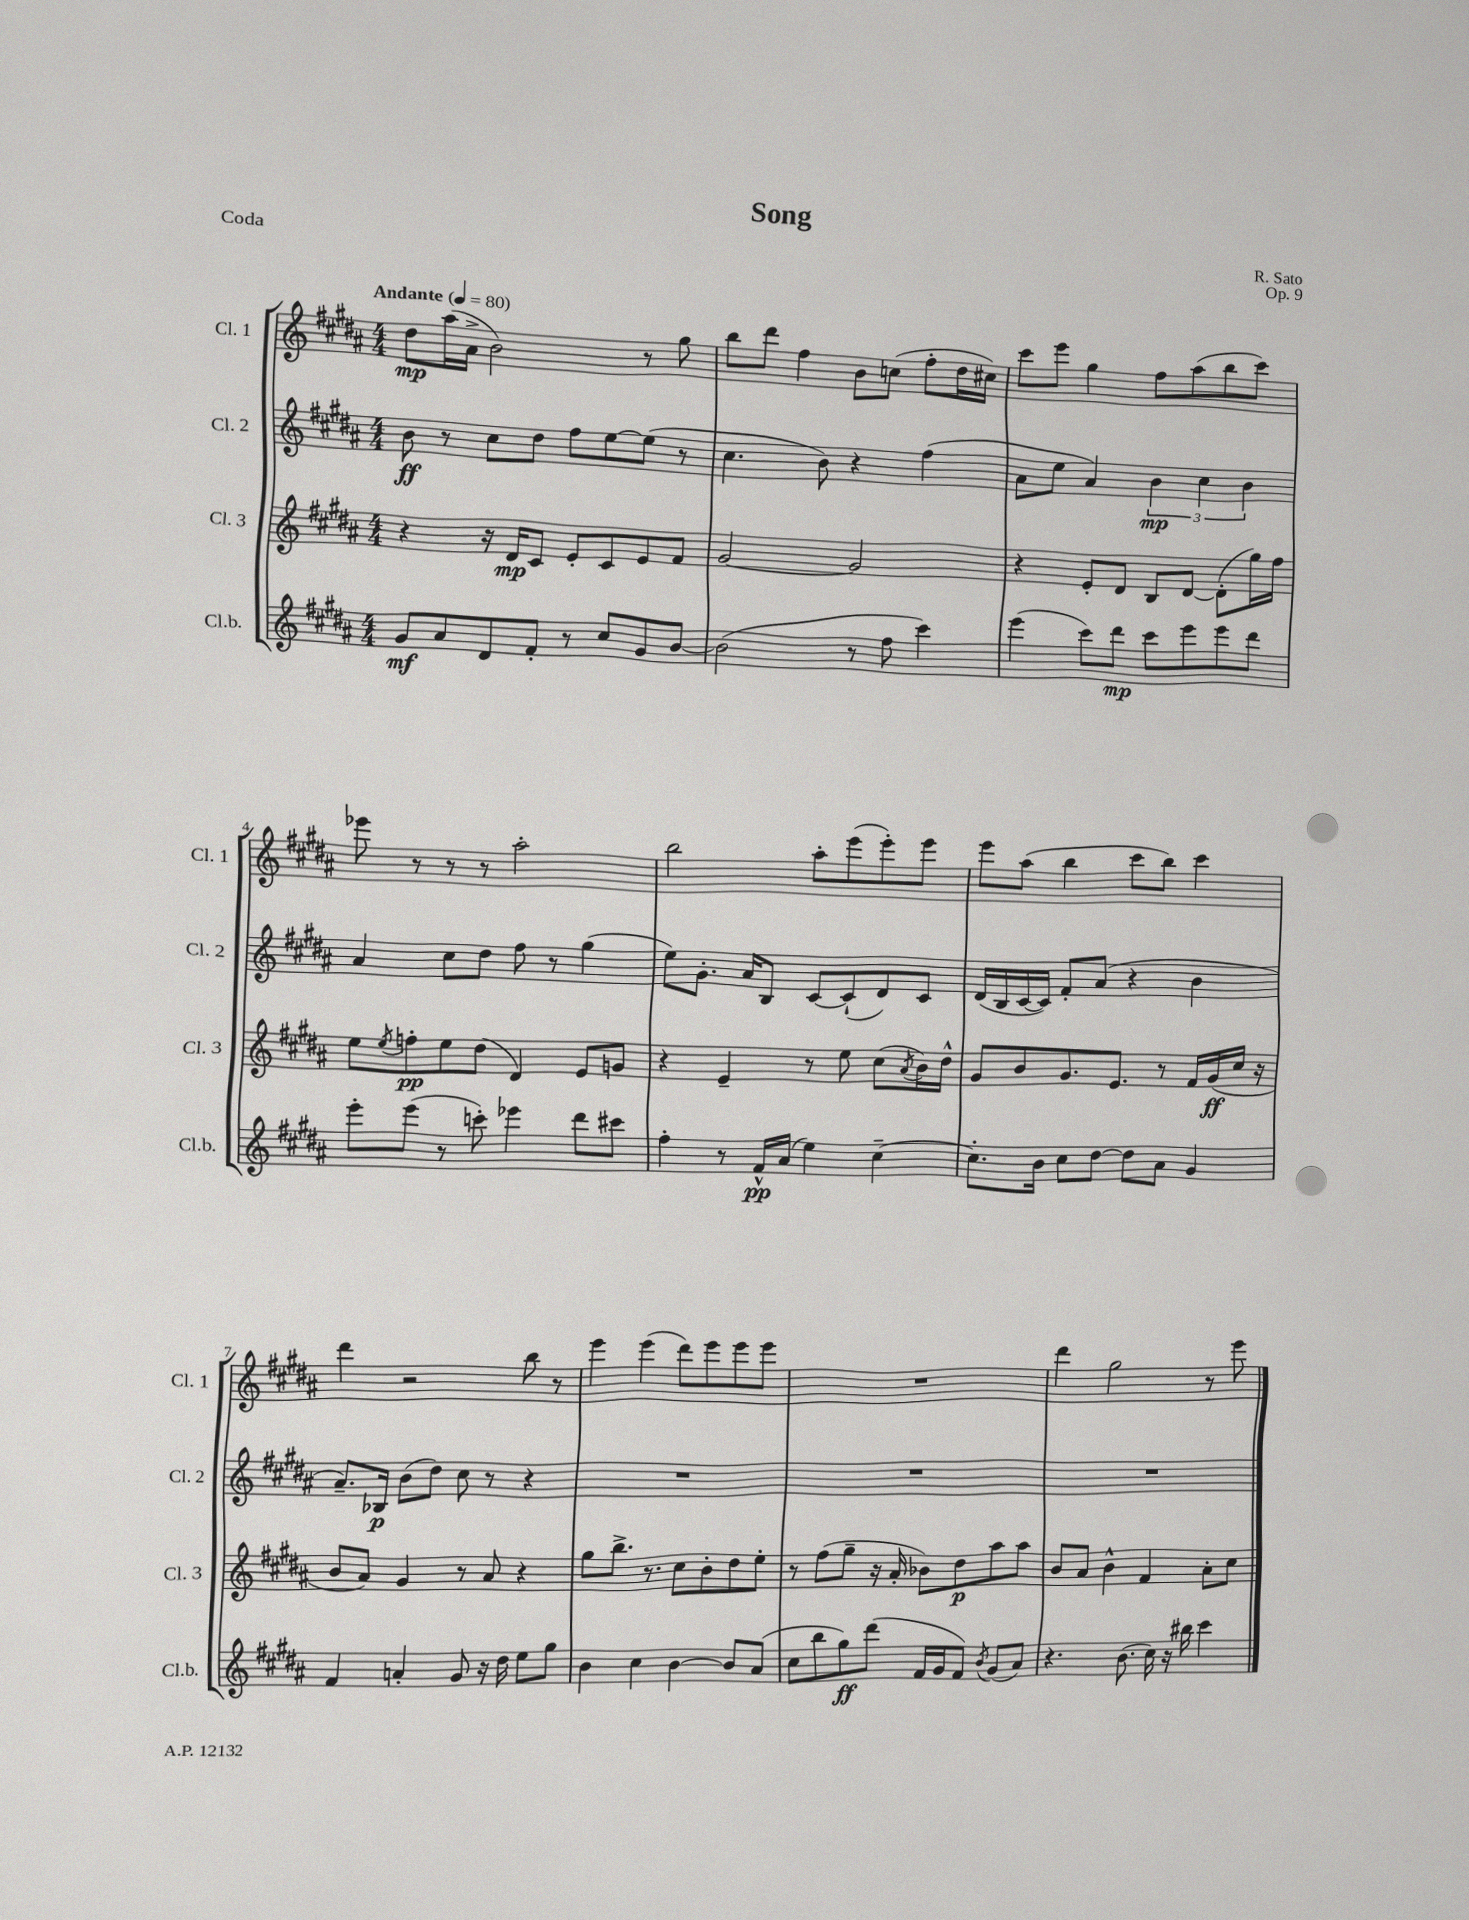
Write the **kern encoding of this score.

**kern	**dynam	**kern	**dynam	**kern	**dynam	**kern	**dynam
*part4	*part4	*part3	*part3	*part2	*part2	*part1	*part1
*staff4	*staff4	*staff3	*staff3	*staff2	*staff2	*staff1	*staff1
*I"Cl.b.	*	*I"Cl. 3	*	*I"Cl. 2	*	*I"Cl. 1	*
*I'Cl.b.	*	*I'Cl. 3	*	*I'Cl. 2	*	*I'Cl. 1	*
*clefG2	*	*clefG2	*	*clefG2	*	*clefG2	*
*k[f#c#g#d#a#]	*	*k[f#c#g#d#a#]	*	*k[f#c#g#d#a#]	*	*k[f#c#g#d#a#]	*
*M4/4	*	*M4/4	*	*M4/4	*	*M4/4	*
*MM80	*	*MM80	*	*MM80	*	*MM80	*
=1	=1	=1	=1	=1	=1	=1	=1
!	!	!	!	!	!	!LO:TX:a:B:t=Andante	!
8g#/L	mf	4r	.	8b\	ff	8dd#\L	mp
8a#/	.	.	.	8r	.	(16aa#\L	.
.	.	.	.	.	.	16a#^\JJ	.
8d#/	.	16r	.	8cc#\L	.	2b\)	.
.	.	16d#/KL	mp	.	.	.	.
8f#'/J	.	8c#/J	.	8dd#\J	.	.	.
8r	.	8e'/L	.	8ff#\L	.	.	.
8cc#/L	.	8c#/	.	[8ee\	.	.	.
8g#/	.	8e/	.	(8ee\J]	.	8r	.
[8b/J	.	8f#/J	.	8r	.	8gg#\	.
=2	=2	=2	=2	=2	=2	=2	=2
(2b\]	.	[2g#/	.	4.cc#\	.	8bb\L	.
.	.	.	.	.	.	8ddd#\J	.
.	.	.	.	.	.	4ff#\	.
.	.	.	.	8b\)	.	.	.
8r	.	2g#/]	.	4r	.	8b\L	.
8ff#\	.	.	.	.	.	(8ccn\J	.
4ccc#\)	.	.	.	(4ff#\	.	8ff#'\L	.
.	.	.	.	.	.	16dd#\L	.
.	.	.	.	.	.	16cc#X\JJ)	.
=3	=3	=3	=3	=3	=3	=3	=3
(4eee\	.	4r	.	8a#\L	.	8ccc#\L	.
.	.	.	.	8ee\J	.	8eee\J	.
8ccc#\L)	.	8e'/L	.	4a#/)	.	4gg#\	.
8ddd#\J	mp	8d#/J	.	.	.	.	.
8ccc#\L	.	8B/L	.	6b\	mp	8ff#\L	.
8eee\	.	[8d#/J	.	.	.	(8aa#\	.
.	.	.	.	6cc#\	.	.	.
8eee\	.	(8d#'\L]	.	.	.	8bb\	.
.	.	.	.	6b\	.	.	.
8ddd#\J	.	16gg#\L)	.	.	.	8ccc#\J)	.
.	.	16ff#\JJ	.	.	.	.	.
!!LO:LB:g=z
=4	=4	=4	=4	=4	=4	=4	=4
8eee'\L	.	8ee\L	.	4a#/	.	8eee-X\	.
.	.	8qee/	.	.	.	.	.
(8eee\J	.	8ffn'\	pp	.	.	8r	.
8r	.	8ee\	.	8cc#\L	.	8r	.
8cccn'\)	.	(8dd#\J	.	8dd#\J	.	8r	.
4eee-X\	.	4d#/)	.	8ff#\	.	2aa#'\	.
.	.	.	.	8r	.	.	.
8ddd#\L	.	8e/L	.	(4gg#\	.	.	.
8ccc#X\J	.	8gn/J	.	.	.	.	.
=5	=5	=5	=5	=5	=5	=5	=5
4ff#'\	.	4r	.	8ee\L)	.	2bb\	.
.	.	.	.	8.g#'\J	.	.	.
8r	.	4e~/	.	.	.	.	.
.	.	.	.	16a#/KL	.	.	.
16f#^^/LL	pp	.	.	8B/J	.	.	.
(16a#/JJ	.	.	.	.	.	.	.
4ee\)	.	8r	.	[8c#/L	.	8aa#'\L	.
.	.	8ee\	.	(8c#`/]	.	(8eee\	.
[4cc#~\	.	(8cc#\L	.	8d#/)	.	8eee'\)	.
.	.	8qa#/	.	.	.	.	.
.	.	16b\L)	.	8c#/J	.	8eee\J	.
.	.	16dd#^^\JJ	.	.	.	.	.
=6	=6	=6	=6	=6	=6	=6	=6
8.cc#'\L]	.	8g#/L	.	(16d#/LL	.	8eee\L	.
.	.	.	.	16B/	.	.	.
.	.	8b/	.	[16c#/	.	(8aa#\J	.
16b\Jk	.	.	.	16c#/JJ])	.	.	.
8cc#\L	.	8.g#/	.	8f#'/L	.	4bb\	.
[8dd#\J	.	.	.	(8a#/J	.	.	.
.	.	8.e/J	.	.	.	.	.
8dd#\L]	.	.	.	4r	.	8ccc#\L	.
8a#\J	.	8r	.	.	.	8bb\J)	.
4g#/	.	16f#/LL	.	4b\	.	4ccc#\	.
.	.	(16g#/	ff	.	.	.	.
.	.	16cc#/JJ	.	.	.	.	.
.	.	16r	.	.	.	.	.
!!LO:LB:g=z
=7	=7	=7	=7	=7	=7	=7	=7
4f#/	.	8b/L	.	8.a#~/L)	.	4ddd#\	.
.	.	8a#/J)	.	.	.	.	.
.	.	.	.	16B-X/Jk	p	.	.
4an'/	.	4g#/	.	(8b\L	.	2r	.
.	.	.	.	8dd#\J)	.	.	.
8g#/	.	8r	.	8cc#\	.	.	.
16r	.	8a#/	.	8r	.	.	.
16dd#\	.	.	.	.	.	.	.
8ee\L	.	4r	.	4r	.	8bb\	.
8gg#\J	.	.	.	.	.	8r	.
=8	=8	=8	=8	=8	=8	=8	=8
4b\	.	8gg#\L	.	1r	.	4eee\	.
.	.	8.bb^\J	.	.	.	.	.
4cc#\	.	.	.	.	.	(4eee\	.
.	.	8.r	.	.	.	.	.
[4b\	.	8cc#\L	.	.	.	8ddd#\L)	.
.	.	8b'\	.	.	.	8eee\	.
8b/L]	.	8dd#\	.	.	.	8eee\	.
(8a#/J	.	8ee'\J	.	.	.	8eee\J	.
=9	=9	=9	=9	=9	=9	=9	=9
8cc#\L	.	8r	.	1r	.	1r	.
8bb\	.	(8ff#\L	.	.	.	.	.
8gg#\)	ff	8gg#~\J	.	.	.	.	.
(8ddd#\J	.	16r	.	.	.	.	.
.	.	16a#'/	.	.	.	.	.
16f#/LL	.	8b-X\L)	.	.	.	.	.
16g#/J	.	.	.	.	.	.	.
8f#/J)	.	8dd#\	p	.	.	.	.
8qb/	.	.	.	.	.	.	.
(8g#/L	.	8aa#\	.	.	.	.	.
8a#/J)	.	8aa#\J	.	.	.	.	.
=10	=10	=10	=10	=10	=10	=10	=10
4.r	.	8b/L	.	1r	.	4ddd#\	.
.	.	8a#/J	.	.	.	.	.
.	.	4b^^\	.	.	.	2gg#\	.
(8.b\	.	.	.	.	.	.	.
.	.	4f#/	.	.	.	.	.
16cc#\)	.	.	.	.	.	.	.
16r	.	.	.	.	.	.	.
16bb#X\	.	.	.	.	.	.	.
4ccc#\	.	8a#'\L	.	.	.	8r	.
.	.	8cc#\J	.	.	.	8eee\	.
==	==	==	==	==	==	==	==
*-	*-	*-	*-	*-	*-	*-	*-
